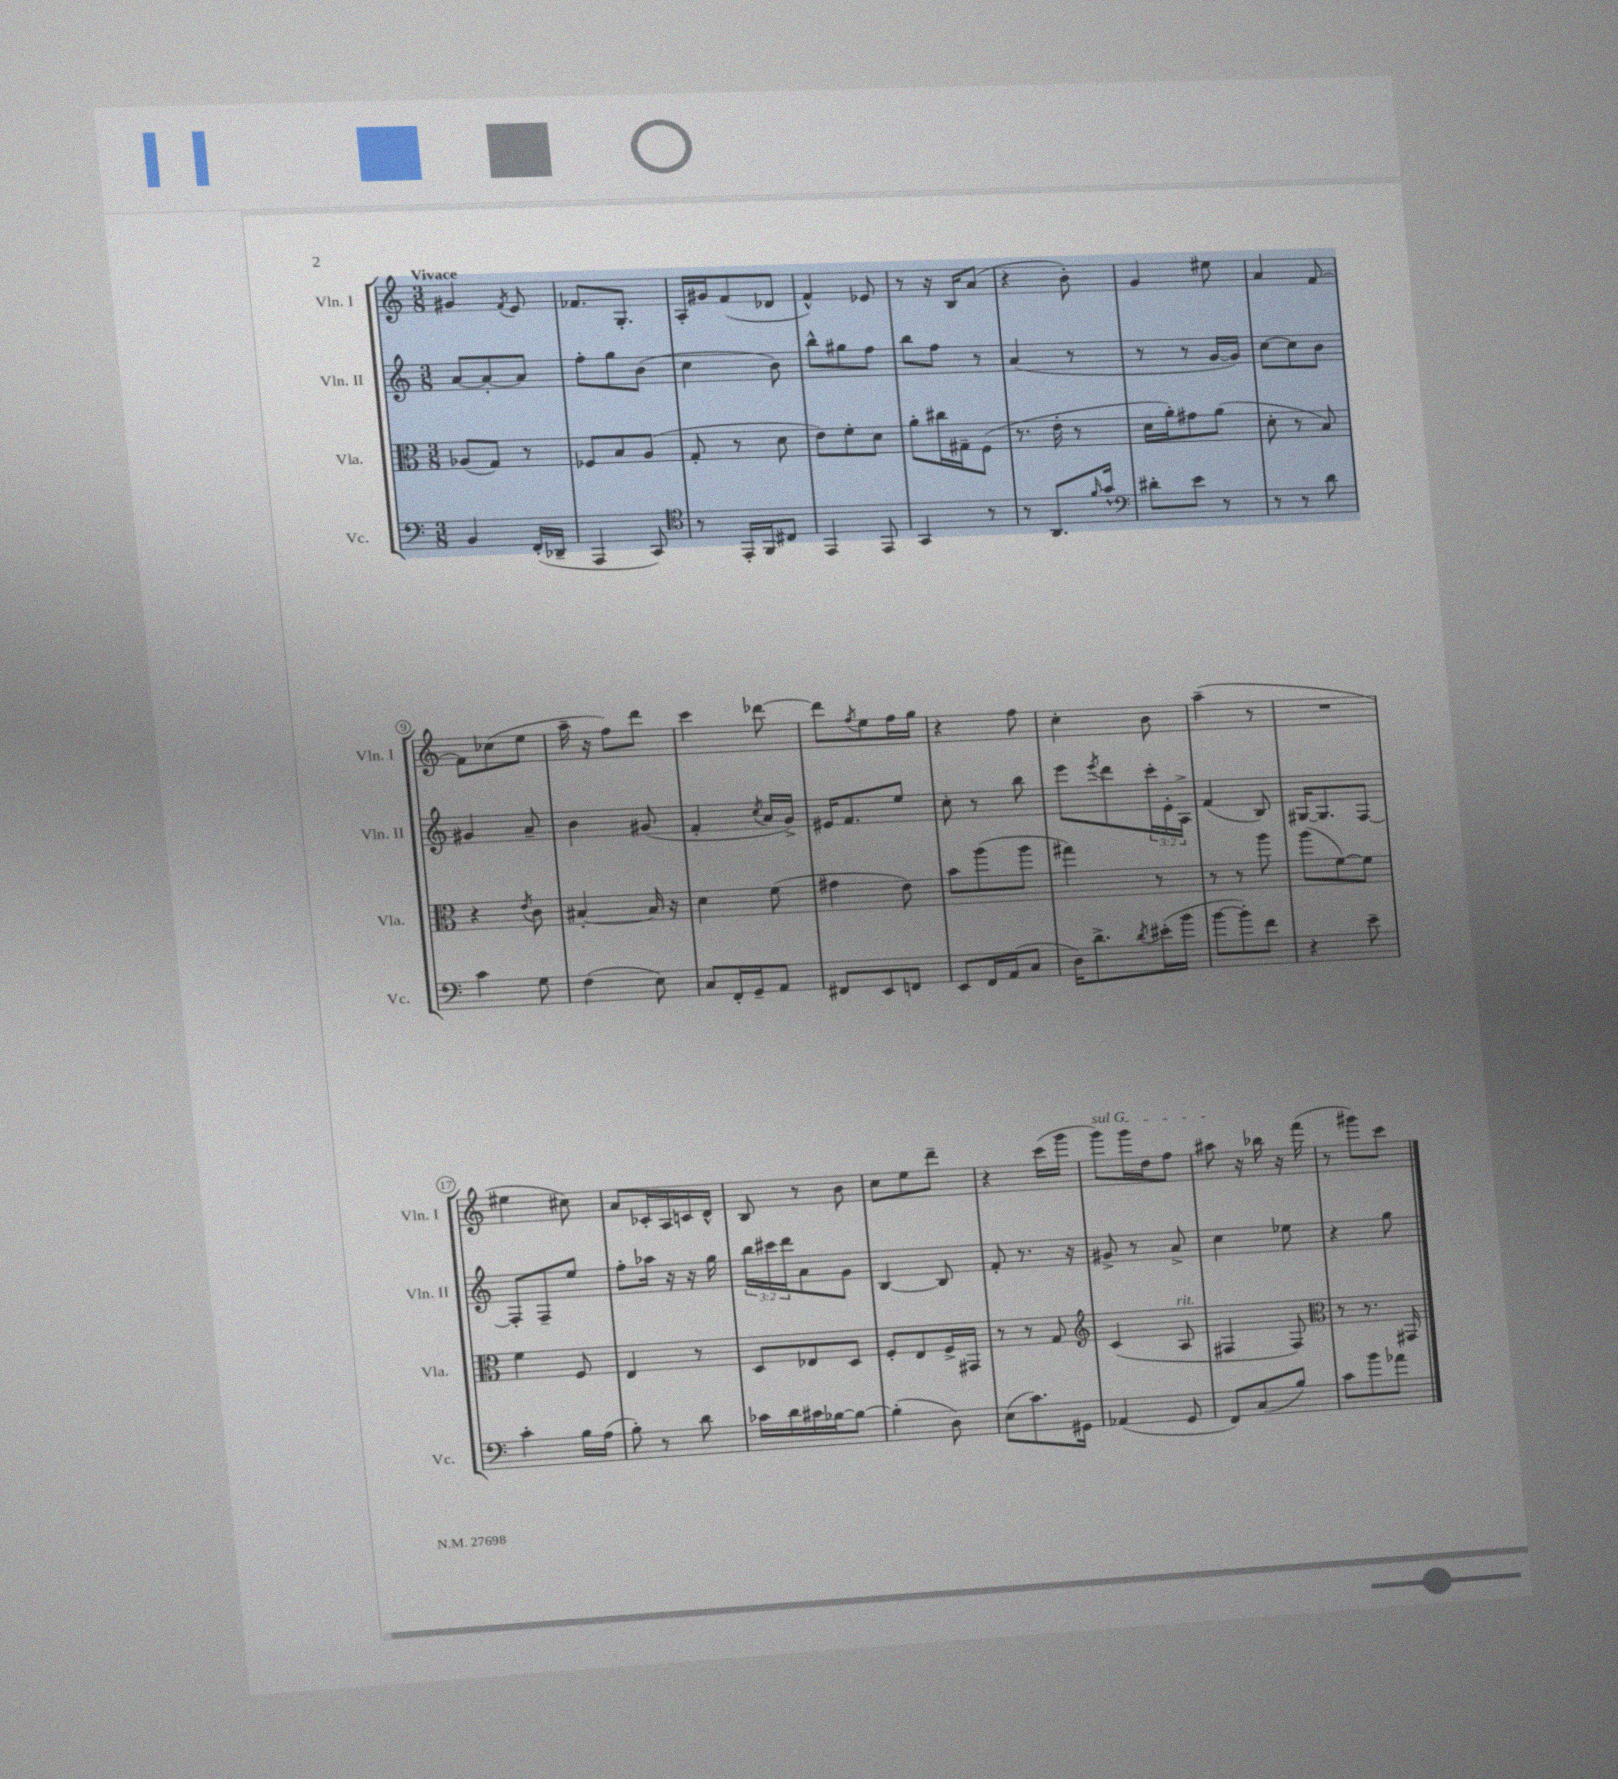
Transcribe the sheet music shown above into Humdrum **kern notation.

**kern	**kern	**kern	**kern
*part4	*part3	*part2	*part1
*staff4	*staff3	*staff2	*staff1
*I"Vc.	*I"Vla.	*I"Vln. II	*I"Vln. I
*I'Vc.	*I'Vla.	*I'Vln. II	*I'Vln. I
*clefF4	*clefC3	*clefG2	*clefG2
*k[]	*k[]	*k[]	*k[]
*M3/8	*M3/8	*M3/8	*M3/8
=1	=1	=1	=1
!	!	!	!LO:TX:a:B:t=Vivace
4BB/	(8A-X/L	[8a/L	4g#X/
.	8G/J)	8a'/_	.
.	.	.	8qf/
(16FF'/LL	8r	8a/J]	8e/
16DD-X~/JJ	.	.	.
=2	=2	=2	=2
4AAA/	8F-X/L	8ff'\L	8.f-X/L
.	8B/	8gg\	.
.	.	.	8.G'/J
8CC/)	(8A/J	(8b\J	.
=3	=3	=3	=3
*clefC4	*	*	*
8r	8G'/	4cc\	16A'/LL
.	.	.	16g#X/J
16EE'/LL	8r	.	(8f/
16FF/J	.	.	.
8C#X/J	8d\	8b\)	8d-X/J
=4	=4	=4	=4
4EE/	8e\L)	8bb^^\L	4f^^/)
.	8f'\	8gg#X\	.
8EE/	8d\J	8ff\J	8e-X/
=5	=5	=5	=5
4GG/	8a'\L	8bb\L	8r
.	16cc#X\L	8ff\J	16r
.	16G#X~\J	.	16B/KL
8r	(8F\J	8r	(8a/J
=6	=6	=6	=6
8r	8.r	(4a/	4r
8.AA/L	.	.	.
.	16e'\	.	.
.	8r	8r	8b'\)
16qqf/	.	.	.
16g^^/Jk	.	.	.
=7	=7	=7	=7
*clefF4	*	*	*
8d#X'\L	16d\LL	8r	4g/
.	16a'\J)	.	.
8e\J	8g#X\	8r	.
8r	(8a\J	[16g/LL	8ee#X\
.	.	16g/JJ])	.
=8	=8	=8	=8
8r	8d'\	[8cc\L	4a/
8r	8r	8cc\]	.
8d\	8B/)	8b\J	[8f/
!!LO:LB:g=z
=9	=9	=9	=9
4c\	4r	4g#X/	8f\L]
.	.	.	(8cc-X\
.	8qe/	.	.
8G\	8c\	8a~/	8ee\J
=10	=10	=10	=10
(4F\	[4B#X'/	4b\	16aa~\
.	.	.	16r
.	.	.	8ff\L)
8E\)	16B#/]	(8g#X/	8ddd\J
.	16r	.	.
=11	=11	=11	=11
8C/L	4d\	4f'/	4ccc\
16FF'/L	.	.	.
16GG~/J	.	.	.
.	.	8qcc/	.
8AA/J	(8f\	16a/LL	[8ddd-X\
.	.	16g^/JJ)	.
=12	=12	=12	=12
8FF#X/L	4g#X\	16e#X/KL	8ddd-\L]
.	.	8.f/	.
.	.	.	8qff/
8EE/	.	.	8ee\
8FFn/J	8e\)	8ee/J	16ff\L
.	.	.	16gg\JJ
=13	=13	=13	=13
8EE/L	8b\L	8cc'\	4r
16FF/L	(8aa\	8r	.
(16AA/J	.	.	.
8C/J	8aa\J	8bb\	8ff\
=14	=14	=14	=14
16D\KL)	4gg#X\)	8eee\L	4cc'\
8.d^\	.	.	.
.	.	8qeee/	.
.	.	8ddd\	.
8qd/	.	.	.
(16e#X'\L	8r	24ccc'\L	8b\
.	.	24e'\	.
16b\JJ	.	.	.
.	.	24A^\JJ	.
=15	=15	=15	=15
[8b\L	8r	(4f/	(4aa~\
8b'\])	8r	.	.
8f\J	8aa\	8B/)	8r
=16	=16	=16	=16
4r	(8aa\L	[16G#X/KL	4.r
.	.	8.G#/]	.
.	[8f\)	.	.
8e~\	8f\J]	[8F/J	.
!!LO:LB:g=z
=17	=17	=17	=17
4c'\	4f\	8F'/L]	4ee#X\
.	.	8F~/	.
16B\LL	8F/	8ee/J	8cc#X\)
(16A\JJ	.	.	.
=18	=18	=18	=18
8B'\)	4E/	8ff'\L	8a/L
8r	.	16aa-X\Jk	16c-X'/L
.	.	16r	16A/
8d\	8r	16r	16cn/
.	.	16gg\	16d^^/JJ
=19	=19	=19	=19
16c-X\LL	8D/L	24bb\LL	8B/
.	.	24ccc#X\	.
16d\	.	.	.
.	.	24ddd\J	.
16c#X\	8E-X/	8a\	8r
[16B-X\J	.	.	.
8B-\J_	8D/J	8g\J	8b\
=20	=20	=20	=20
(4B-'\]	8F'/L	[4B/	8cc\L
.	8E/	.	8ee\
8D\)	16F^/L	8B/]	8ddd~\J
.	16GG#X/JJ	.	.
=21	=21	=21	=21
(8E\L	8r	8f'/	4r
8.c\)	8r	8.r	.
.	8G/	.	(16ccc\LL
16GG#X\Jk	.	16r	16ggg\JJ
=22	=22	=22	=22
*	*clefG2	*	*
!	!	!	!LO:TX:a:i:t=sul G
(4AA-X/	(4c/	8g#X^/	8ggg\L)
.	.	8r	16ggg\L
.	.	.	16dd\J
!	!LO:TX:a:i:t=rit.	!	!
8GG/	8A/	8a^/	8ff\J
=23	=23	=23	=23
8FF/L)	4F#X/	4cc\	8aa#X\
(8C/	.	.	16r
.	.	.	16bb-X\
8B/J)	8F#/)	8ee-X\	16r
.	.	.	(16fff\
=24	=24	=24	=24
*	*clefC3	*	*
8c\L	8r	4r	8r
8b\	8.r	.	8ggg#X\L)
8a-X\J	.	8gg\	8ccc\J
.	16GG#X/	.	.
==	==	==	==
*-	*-	*-	*-
